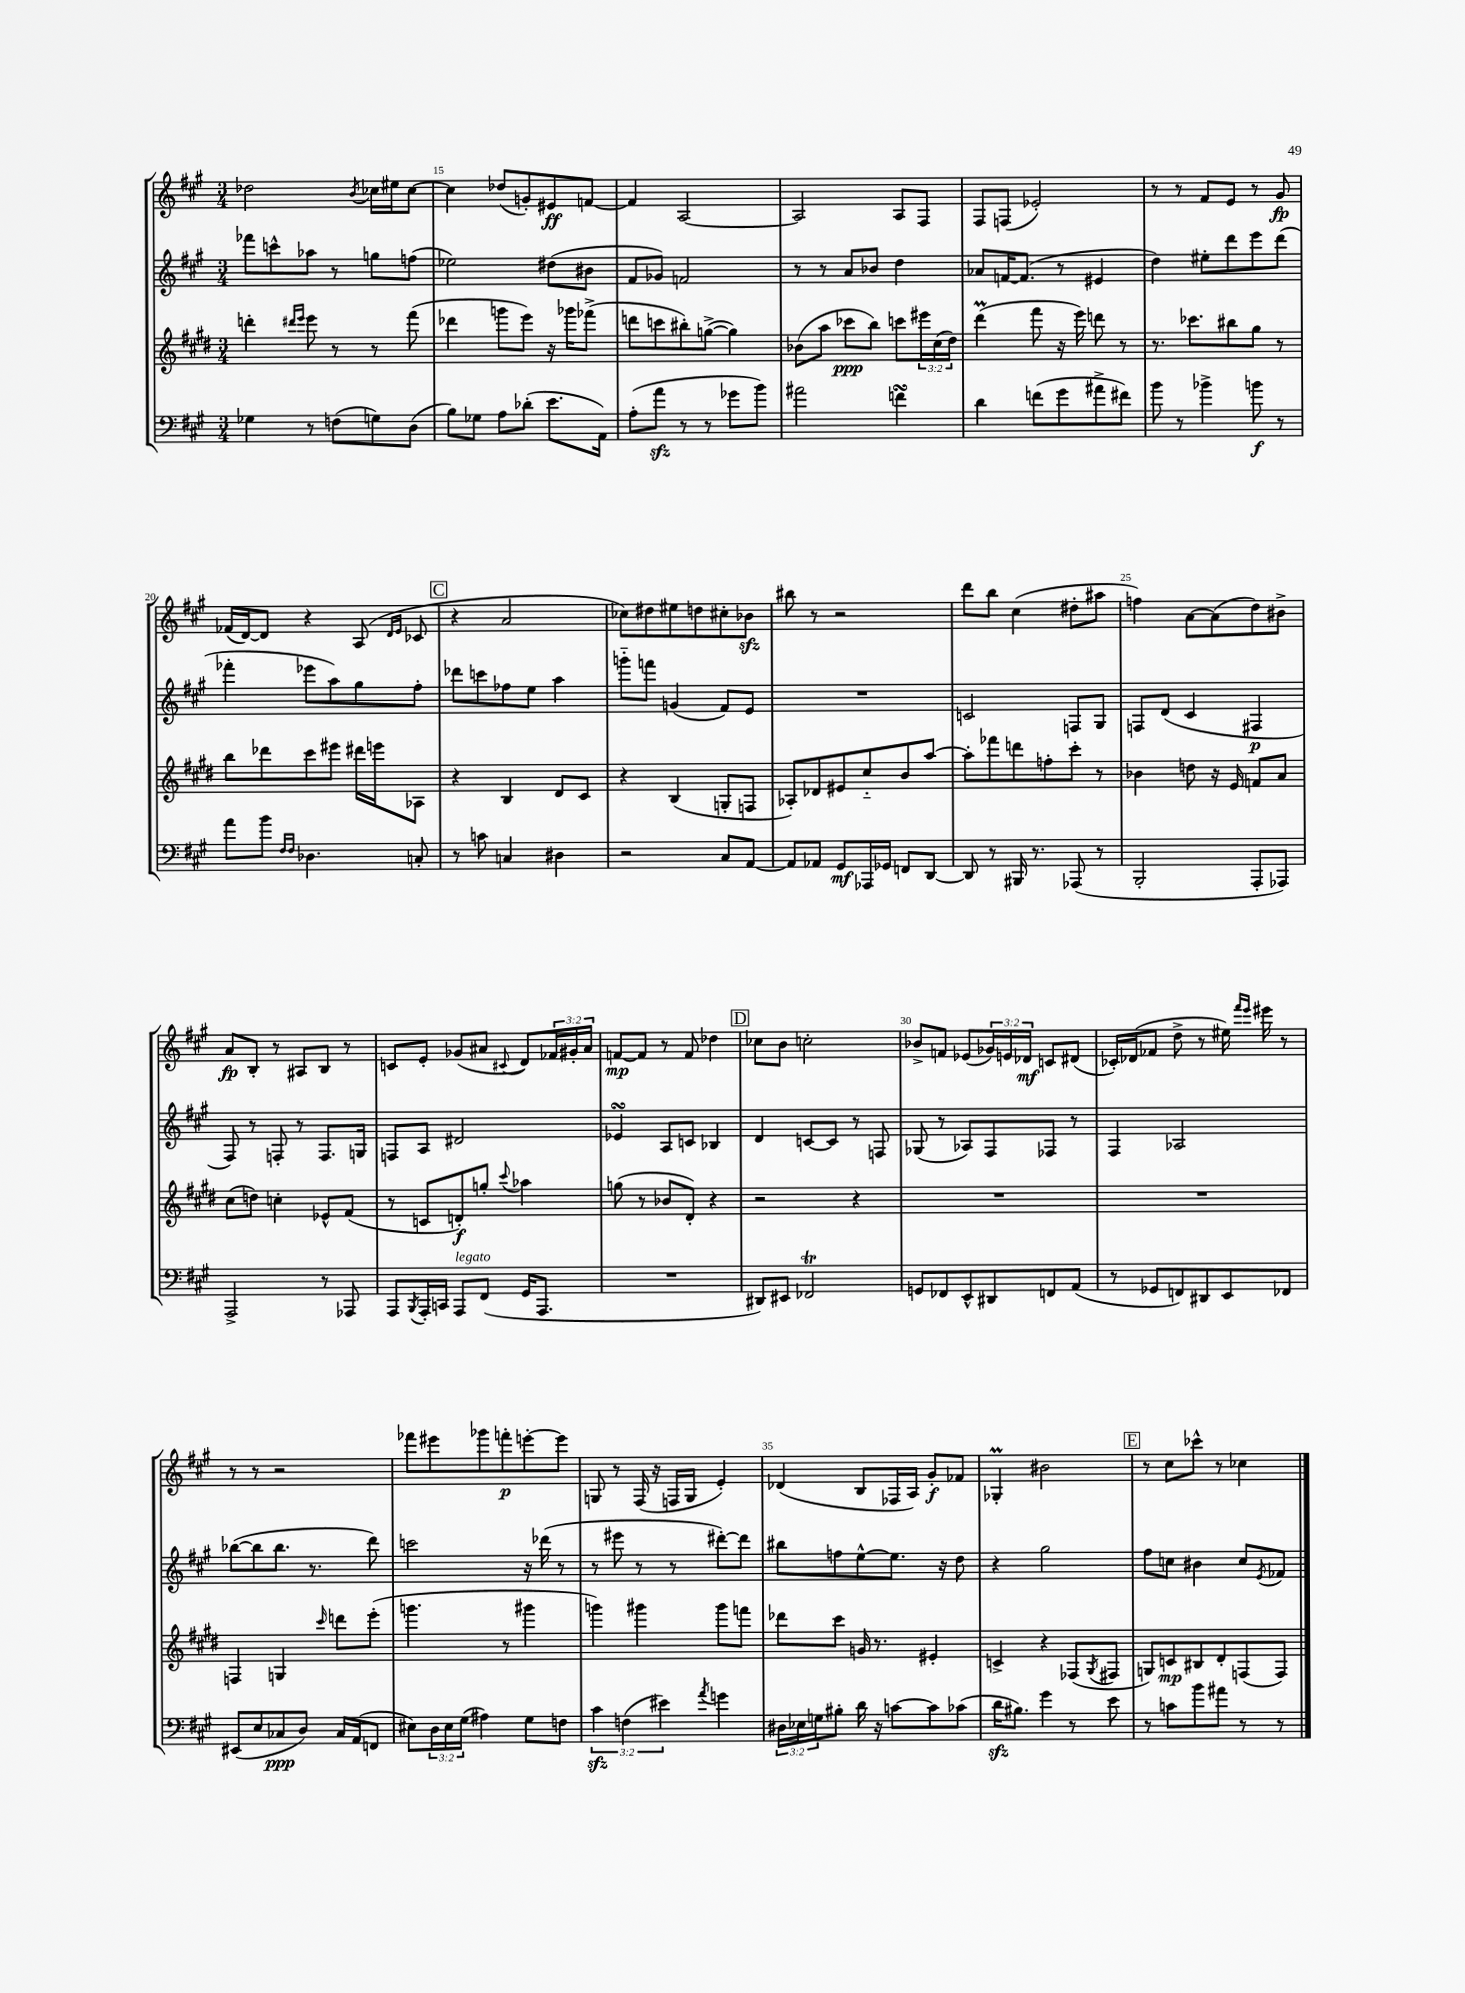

**kern	**kern	**kern	**kern
*staff4	*staff3	*staff2	*staff1
*clefF4	*clefG2	*clefG2	*clefG2
*k[f#c#g#]	*k[f#c#g#d#]	*k[f#c#g#]	*k[f#c#g#]
*M3/4	*M3/4	*M3/4	*M3/4
4G-	4ddd'	8fff-	2dd-
.	.	8ccc^^	.
.	16qqddd#	.	.
.	16qqeee	.	.
8r	8eee	8aa-	.
(8F	8r	8r	.
.	.	.	8qb
8G)	8r	8gg	16cc-
.	.	.	16ee#
(8D	(8fff#	(8ff	[8cc-
=	=	=	=
8B)	4ddd-	2ee-)	4cc-]
8G-	.	.	.
8A	8ggg	.	(8dd-
(8d-'	8eee)	.	8g')
8.e	16r	(8dd#	8e#
.	16ggg-	.	.
.	(8fff-^	8b#	[8f
16AA)	.	.	.
=	=	=	=
(8A'	8ddd	8f#	4f]
8a	8ccc	8g-)	.
8r	8bb#')	2f	[2A
8r	([8gg^	.	.
8g-	4gg])	.	.
8b)	.	.	.
=	=	=	=
2a#	(8b-	8r	2A]
.	8aa	8r	.
.	8ccc-	8a	.
.	8bb)	8b-	.
4f	8ccc	4dd	8A
.	24eee#	.	8F#
.	(24cc#	.	.
.	24dd#)	.	.
=	=	=	=
4d	(4ddd#	8a-	8F#
.	.	[16f	(8F
.	.	(8.f]	.
(8f	8fff#	.	2e-')
8g#	16r	8r	.
.	16eee)	.	.
8a#^	8ddd	4e#	.
8f#)	8r	.	.
=	=	=	=
8b	8.r	4dd)	8r
8r	.	.	8r
.	8.ccc-	.	.
4b-^	.	8ee#'	8f#
.	8bb#	8ddd	8e
8b	8gg#	8eee	8r
8r	8r	(8ddd	8g#
=	=	=	=
8a	8bb	4fff-'	(16f-
.	.	.	[16d)
8b	8ddd-	.	8d]
16qqF#	.	.	.
16qqF#	.	.	.
4.D-	8ccc#	8eee-	4r
.	8eee#	8aa)	.
.	16ddd#	8gg#	(8A
.	16eee	.	.
.	.	.	16qqd
.	.	.	16qqe
8C'	8A-	8ff#'	8c-
=	=	=	=
8r	4r	8ddd-	4r
8c	.	8ccc	.
4C	4B	8ff-	2a
.	.	8ee	.
4D#	8d#	4aa	.
.	8c#	.	.
=	=	=	=
2r	4r	8ggg'~	8cc-)
.	.	8fff	8dd#
.	(4B	(4g	8ee#
.	.	.	8dd
8C#	8G'	8f#)	8cc#'
[8AA	8F	8e	8b-
=	=	=	=
8AA]	8A-')	2.r	8bb#
8AA-	8d-	.	8r
8GG#	8e#	.	2r
16AAA-	8cc#'~	.	.
16GG-	.	.	.
8FF	8b	.	.
[8DD	[8aa	.	.
=	=	=	=
8DD]	8aa']	2c	8ddd
8r	8fff-	.	8bb
16BBB#	8ddd	.	(4cc#
8.r	.	.	.
.	8ff'	.	.
(8AAA-	8ccc#'	8F	8dd#'
8r	8r	8G#	8aa#
=	=	=	=
2BBB'	4b-	8F	4ff)
.	.	(8d	.
.	8dd	4c#	[8a
.	16r	.	(8a]
.	16e	.	.
8AAA'	8f	4F#	8dd)
8AAA-)	8a	.	8b#^
=	=	=	=
2AAA^	(8cc#	8F#)	8a
.	8dd)	8r	8B'
.	4cc'	8F'	8r
.	.	8r	8A#
8r	8e-^^	8.F	8B
8AAA-	(8f#	.	8r
.	.	16G	.
=	=	=	=
8AAA	8r	8F	8c
8qBBB	.	.	.
16AAA'	8c	8A	8e'
16CC	.	.	.
8AAA	8d')	2d#	(8g-
(8FF#	8gg'	.	8a#
.	8qqccc#	.	8qqc#
16GG#	4aa-	.	8d)
8.AAA	.	.	.
.	.	.	24f-
.	.	.	24g#'
.	.	.	24a#
=	=	=	=
2.r	(8gg	4e-	[8f
.	8r	.	8f]
.	8b-	8A	8r
.	8d#')	8c	8f
.	4r	4B-	4dd-
=	=	=	=
8DD#)	2r	4d	8cc-
8EE#	.	.	8b
2FF-	.	[8c	2cc'
.	.	8c]	.
.	4r	8r	.
.	.	8F	.
=	=	=	=
8GG	2.r	(8G-	8b-^
8FF-	.	8r	8f
8EE^^	.	8A-)	(8e-
8DD#	.	8F#	24g-)
.	.	.	24e
.	.	.	24d-
8FF	.	8F-	8c
(8AA	.	8r	(8d#
=	=	=	=
8r	2.r	4F#	16c-')
.	.	.	(16d-
8GG-	.	.	8f-
8FF)	.	2A-	8dd^
8DD#	.	.	8r
8EE	.	.	16ee#)
.	.	.	16qqfff#
.	.	.	16qqeee
.	.	.	16eee#
8FF-	.	.	8r
=	=	=	=
(8EE#	4F	([8bb-	8r
8E	.	8bb-]	8r
8C-	4G	8.bb-	2r
8D)	.	.	.
.	.	8.r	.
.	16qqccc#	.	.
16C-	8ddd	.	.
(16AA	.	.	.
8FF	(8eee'	8ddd)	.
=	=	=	=
8E#)	4.ggg	2ccc	8fff-
24D	.	.	8eee#
24E#	.	.	.
(24G#	.	.	.
4A#)	.	.	8ggg-
.	8r	.	8fff'
8G#	4ggg#	16r	[8eee'
.	.	(16ddd-	.
8F	.	8r	8eee]
=	=	=	=
6c#	4ggg)	8r	8G
.	.	8eee#	8r
(6F	.	.	.
.	4ggg#	8r	(16F#
.	.	.	16r
6e#)	.	.	.
.	.	8r	16F
.	.	.	16G
8qa	.	.	.
4g	8ggg#	[8ddd#')	4e')
.	8fff	8ddd#]	.
=	=	=	=
24D#	8ddd-	8bb#	(4d-
24E-	.	.	.
24G	.	.	.
8B#'	8ccc#	8ff	.
16d	16g	[8ee^^	8B
16r	8.r	.	.
[8c	.	8.ee]	16F-
.	.	.	16A)
8c]	4e#'	.	8g#'
.	.	16r	.
(8c-	.	8dd	8f-
=	=	=	=
16d	4c^	4r	4G-'
8.B#)	.	.	.
4g#	4r	2gg#	2b#
8r	(8F-	.	.
.	8qG#	.	.
8e	8F#	.	.
=	=	=	=
8r	8G)	8ff#	8r
8c	8c	8cc	8cc#
8b	8B#	4b#	8ccc-^^
8a#	8d#'	.	8r
8r	(8F	8cc	4cc-
.	.	8qe	.
8r	8F)	8f-	.
==	==	==	==
*-	*-	*-	*-
